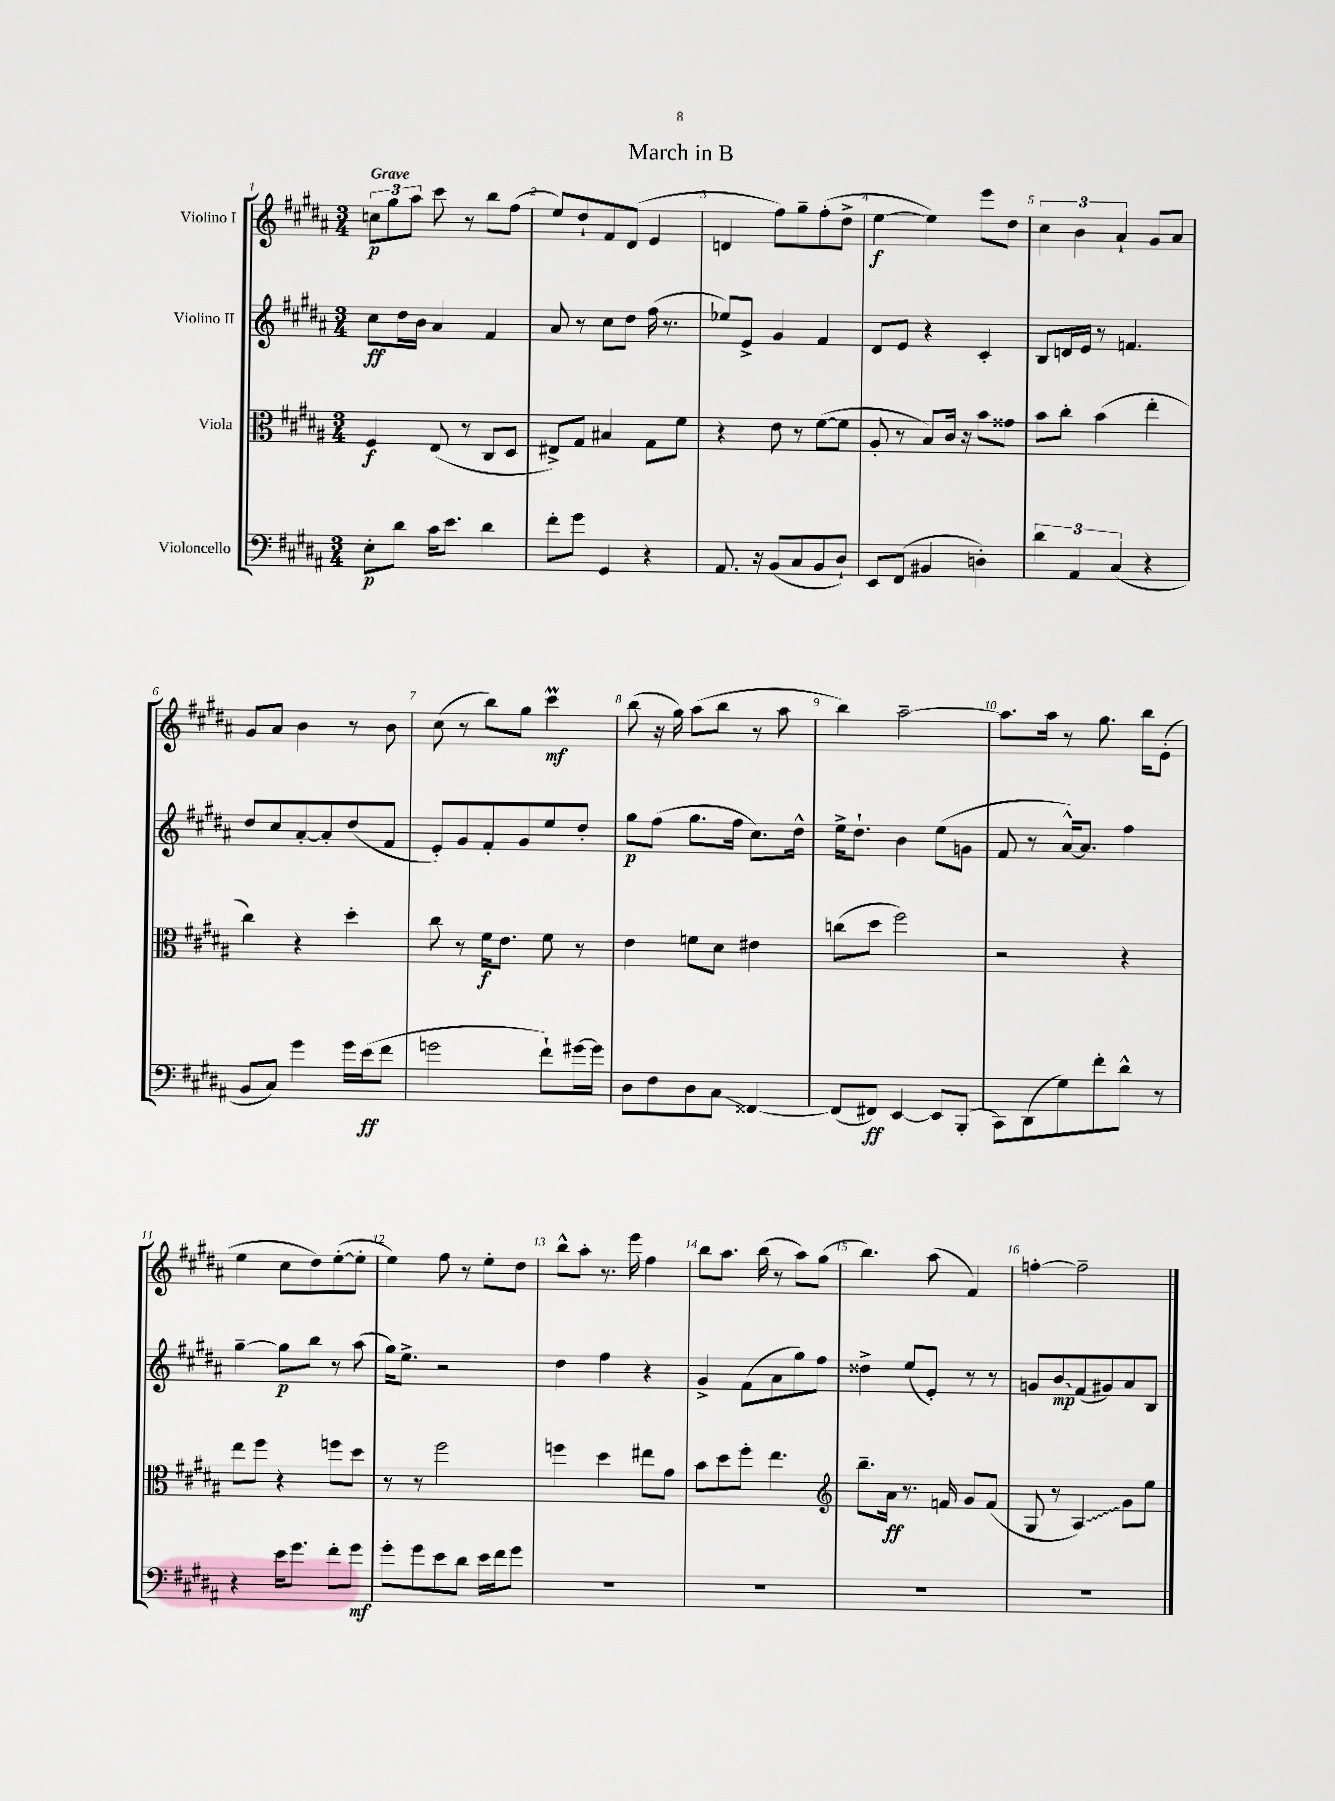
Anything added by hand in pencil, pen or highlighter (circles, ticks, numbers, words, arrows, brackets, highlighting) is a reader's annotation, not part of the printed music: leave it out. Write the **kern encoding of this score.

**kern	**kern	**kern	**kern
*staff4	*staff3	*staff2	*staff1
*clefF4	*clefC3	*clefG2	*clefG2
*k[f#c#g#d#a#]	*k[f#c#g#d#a#]	*k[f#c#g#d#a#]	*k[f#c#g#d#a#]
*M3/4	*M3/4	*M3/4	*M3/4
8E'	4F#	8cc#	12cc
.	.	.	12gg#
8d#	.	16dd#	.
.	.	.	12aa#
.	.	16b	.
16c#	(8E	4a#	8ccc#
8.e	.	.	.
.	8r	.	8r
4d#	8C#	4f#	8bb
.	8D#	.	(8ff#
=	=	=	=
8f#'	8E#^)	8a#	8ee)
8g#	8G#	8r	8dd#`
4GG#	4B#	8cc#	8f#
.	.	8dd#	(8d#
4r	8G#	(16ff#	4e
.	.	8.r	.
.	8f#	.	.
=	=	=	=
8.AA#	4r	8ee-)	4d
.	.	8e^	.
16r	.	.	.
(8BB	8e	4g#	8ff#)
8C#	8r	.	8gg#~
8BB	([8f#	4f#	(8ff#'
8D#`)	8f#]	.	8dd#^
=	=	=	=
8EE	8A#'	8d#	[4ee
(8FF#	8r	8e	.
4BB#	8B)	4r	4ee])
.	16c#	.	.
.	16r	.	.
4D')	8b	4c#'	8eee
.	8g##	.	8dd#
=	=	=	=
6d#	8b	8B	6cc#
.	8cc#'	16d	.
6AA#	.	.	6b
.	.	16e	.
.	(4b	8r	.
(6C#	.	.	6a#`
.	.	4.f	.
4r	4ee'	.	8g#
.	.	.	8a#
=	=	=	=
8BB	4cc#)	8dd#	8g#
8C#)	.	8cc#	8a#
4g#	4r	[8a#'	4b
.	.	8a#']	.
16g#	4dd#'	(8dd#	8r
(16e	.	.	.
8f#	.	8f#	8b
=	=	=	=
2g	8cc#	8e')	(8cc#
.	8r	8g#	8r
.	16f#	8f#'	8bb)
.	8.e	.	.
.	.	8g#	8gg#
8f#`)	8f#	8ee	4ccc#
[16g#	8r	8dd#'	.
16g#]	.	.	.
=	=	=	=
8D#	4e	8gg#	(8bb
8F#	.	(8ff#	16r
.	.	.	16gg#)
8D#	8f	8.gg#	(8aa#
8C#	8d#	.	8bb
.	.	16ff#	.
[4FF##	4e#	8.cc#)	8r
.	.	.	8aa#
.	.	16dd#^^	.
=	=	=	=
(8FF##]	(8cc	16ee^	4bb)
.	.	8.dd#`	.
8FF#)	8dd#	.	.
[4EE	2ff#)	4b	[2aa#~
8EE]	.	(8ee	.
(8BBB'	.	8g	.
=	=	=	=
8CC#)	2r	8f#	8.aa#]
(8DD#	.	8r	.
.	.	.	16aa#
8G#)	.	[16a#^^)	8r
.	.	8.a#]	.
8f#'	.	.	8.gg#
8d#^^	4r	4ff#	.
.	.	.	16bb
8r	.	.	(8e'
=	=	=	=
4r	8ee	[4gg#~	4ee
.	8ff#	.	.
16e	4r	8gg#]	8cc#
8.g#	.	.	.
.	.	8bb	8dd#)
8f#'	8ff	8r	([8ee'
8g#	8dd#	(8aa#	8ee']
=	=	=	=
8g#'	8r	16gg#)	4ee)
.	.	8.ee^	.
8g#	8r	.	.
8e	2ff#	2r	8ff#
8d#	.	.	8r
16e	.	.	8ee'
16f#	.	.	.
8g#	.	.	8dd#
=	=	=	=
2.r	4ff	4dd#	8bb^^
.	.	.	8aa#'
.	4dd#	4ff#	8.r
.	.	.	16eee
.	8ee#	4r	4ff#
.	8g#	.	.
=	=	=	=
2.r	8b	4g#^	8bb
.	8dd#	.	8.aa#
.	8ff#'	(8f#	.
.	.	.	(16bb
.	4.ee	8a#	8r
.	.	8gg#)	8aa#)
.	.	8ff#	(8gg#
=	=	=	=
*	*clefG2	*	*
2.r	8.bb~	4dd##^	4.bb)
.	16a#	.	.
.	8.r	(8ee	.
.	.	8e')	(8aa#
.	16f	.	.
.	8g#	8r	4f#)
.	(8f	8r	.
=	=	=	=
2.r	8G#	8g	[4ff'
.	8r	8b	.
.	4A#)	(8f#	2ff~]
.	.	8g#)	.
.	8g#	8a#	.
.	8ee	8B	.
==	==	==	==
*-	*-	*-	*-
